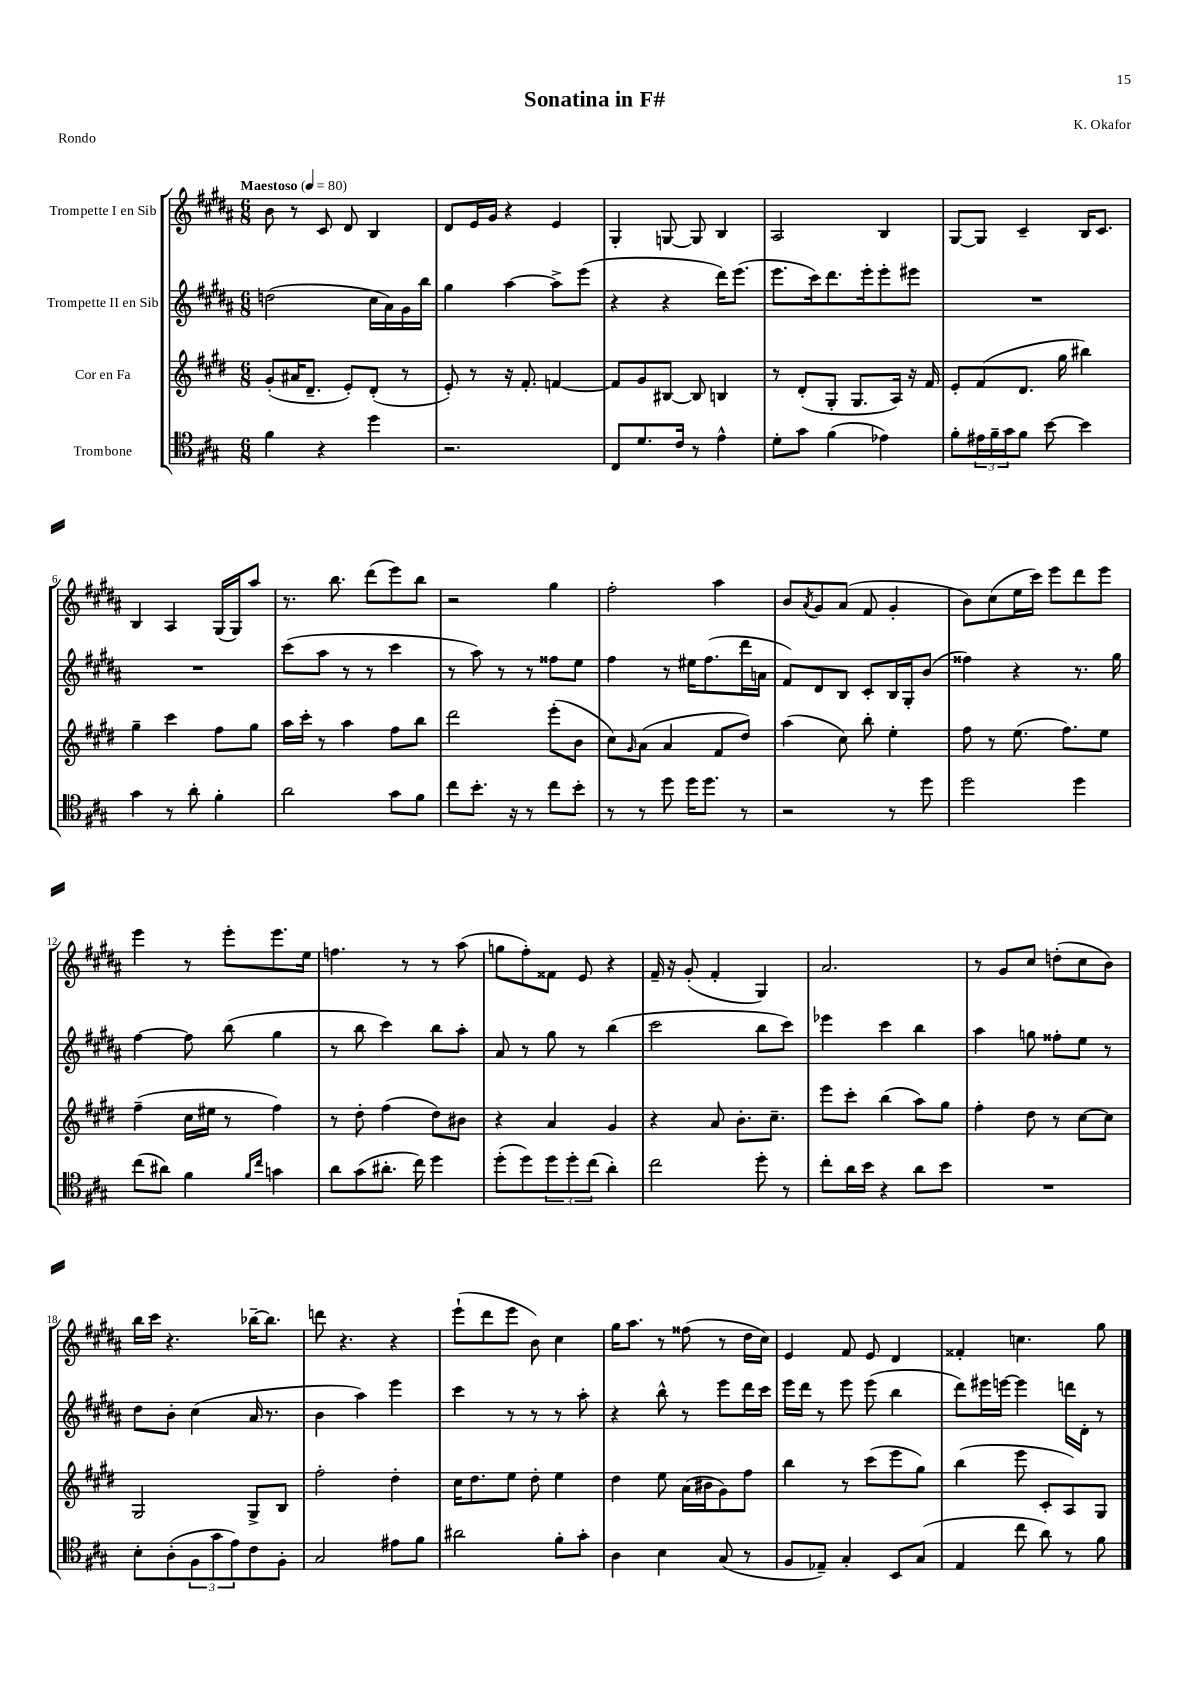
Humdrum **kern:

**kern	**kern	**kern	**kern
*part4	*part3	*part2	*part1
*staff4	*staff3	*staff2	*staff1
*I"Trombone	*I"Cor en Fa	*I"Trompette II en Sib	*I"Trompette I en Sib
*clefC4	*clefG2	*clefG2	*clefG2
*k[f#c#g#]	*k[f#c#g#d#]	*k[f#c#g#d#a#]	*k[f#c#g#d#a#]
*M6/8	*M6/8	*M6/8	*M6/8
*MM80	*MM80	*MM80	*MM80
=1	=1	=1	=1
!	!	!	!LO:TX:a:B:t=Maestoso
4f#\	(8g#'/L	(2ddn\	8b\
.	16a#X/K	.	8r
.	8.d#~/J	.	.
4r	.	.	8c#/
.	8e'/L)	.	8d#/
4dd\	(8d#'/J	16cc#\LL	4B/
.	.	16a#\)	.
.	8r	16g#\	.
.	.	16bb\JJ	.
=2	=2	=2	=2
2.r	8e'/)	4gg#\	8d#/L
.	8r	.	16e/L
.	.	.	16g#/JJ
.	16r	[4aa#\	4r
.	8.f#'/	.	.
.	[4fn/	8aa#^\L]	4e/
.	.	(8eee\J	.
=3	=3	=3	=3
8C#/L	8f/L]	4r	4G#'/
8.d/	8g#/	.	.
.	[8B#X/J	4r	[8Gn/
16c#/Jk	.	.	.
8r	8B#/]	.	8G/]
4e^^\	4Bn/	16ddd#\KL)	4B/
.	.	(8.eee\J	.
=4	=4	=4	=4
8d'\L	8r	8.eee\L	2A#/
8g#\J	(8d#'/L	.	.
.	.	16ccc#\k)	.
(4f#\	8G#'/J	8.ddd#\	.
.	8.G#/L	.	.
.	.	16eee'\k	.
4e-X\)	.	8eee'\	4B/
.	16A/Jk)	.	.
.	16r	8eee#X\J	.
.	16f#/	.	.
=5	=5	=5	=5
8f#'\L	8e'/L	2.r	[8G#/L
24e#X\L	(8f#/	.	8G#/J]
24f#~\	.	.	.
24g#\J	.	.	.
8f#\J	8.d#/J	.	4c#~/
[8b\	.	.	.
.	16gg#\	.	.
4b\]	4bb#X\)	.	16B/KL
.	.	.	8.c#/J
!!LO:LB:g=z
=6	=6	=6	=6
4g#\	4gg#~\	2.r	4B/
8r	4ccc#\	.	4A#/
8a'\	.	.	.
4f#'\	8ff#\L	.	(16G#/LL
.	.	.	16G#/J)
.	8gg#\J	.	8aa#/J
=7	=7	=7	=7
2a\	16aa\LL	(8ccc#\L	8.r
.	16ccc#'\JJ	.	.
.	8r	8aa#\J	.
.	.	.	8.bb\
.	4aa\	8r	.
.	.	8r	(8ddd#\L
8g#\L	8ff#\L	4ccc#\	8eee\)
8f#\J	8bb\J	.	8bb\J
=8	=8	=8	=8
8cc#\L	2ddd#\	8r	2r
8.b'\J	.	8aa#\)	.
.	.	8r	.
16r	.	.	.
8r	.	8r	.
8cc#\L	(8eee'\L	8ff##X\L	4gg#\
8b'\J	8b\J	8ee\J	.
=9	=9	=9	=9
8r	8cc#\L)	4ff#\	2ff#'\
.	16qqg#/	.	.
8r	(8a\J	.	.
8dd\	4a/	8r	.
16dd\KL	.	16ee#X\KL	.
8.dd\J	.	(8.ff#\	.
.	8f#/L	.	4aa#\
8r	8dd#/J)	16ddd#\L	.
.	.	16an\JJ	.
=10	=10	=10	=10
2r	(4aa\	8f#/L)	8b/L
.	.	.	8qa#/
.	.	8d#/	8g#/
.	8cc#\)	8B/J	(8a#/J
.	8bb'\	8c#'/L	8f#/
8r	4ee'\	16B/L	4g#'/
.	.	16G#'/J	.
8dd\	.	(8b/J	.
=11	=11	=11	=11
2dd\	8ff#\	4ff##X\)	8b\L)
.	8r	.	(8cc#\
.	(8.ee\	4r	16ee\L
.	.	.	16ccc#\JJ)
.	.	.	8eee\L
.	8.ff#\L)	.	.
4dd\	.	8.r	8ddd#\
.	8ee\J	.	8eee\J
.	.	16gg#\	.
!!LO:LB:g=z
=12	=12	=12	=12
(8cc#\L	(4ff#~\	[4ff#\	4eee\
8a#X\J)	.	.	.
4f#\	16cc#\LL	8ff#\]	8r
.	16ee#X\JJ	.	.
.	8r	(8bb\	8eee'\L
16qqf#/LL	.	.	.
16qqcc#/JJ	.	.	.
4gn\	4ff#\)	4gg#\	8.eee\
.	.	.	16ee\Jk
=13	=13	=13	=13
8a\L	8r	8r	4.ffn\
(8g#\	8dd#'\	8bb\	.
8.a#X'\J	(4ff#\	4ccc#\)	.
.	.	.	8r
16cc#\)	.	.	.
4dd\	8dd#\L)	8bb\L	8r
.	8b#X\J	8aa#'\J	(8aa#\
=14	=14	=14	=14
(8dd'\L	4r	8a#/	8ggn\L
8dd\)	.	8r	8ff#'\)
12dd\	4a/	8gg#\	8f##X\J
12dd'\	.	.	.
.	.	8r	8e/
(12cc#\J	.	.	.
4a'\)	4g#/	(4bb\	4r
=15	=15	=15	=15
2cc#\	4r	2ccc#\	16f#~/
.	.	.	16r
.	.	.	(8g#'/
.	8a/	.	4f#'/
.	8.b'\L	.	.
8dd'\	.	8bb\L	4G#/)
.	8.cc#~\J	.	.
8r	.	8ccc#\J)	.
=16	=16	=16	=16
8cc#'\L	8eee\L	4eee-X\	2.a#/
16a\L	8ccc#'\J	.	.
16b\JJ	.	.	.
4r	(4bb\	4ccc#\	.
8a\L	8aa\L)	4bb\	.
8b\J	8gg#\J	.	.
=17	=17	=17	=17
2.r	4ff#'\	4aa#\	8r
.	.	.	8g#/L
.	8dd#\	8ggn\	8cc#/J
.	8r	8ff##X'\L	(8ddn'\L
.	[8cc#\L	8ee\J	8cc#\
.	8cc#\J]	8r	8b\J)
!!LO:LB:g=z
=18	=18	=18	=18
8B'\L	2G#/	8dd#\L	16bb\LL
.	.	.	16ccc#\JJ
(8A'\	.	8b'\J	4.r
12F#\	.	(4cc#\	.
12g#\	.	.	.
12e\)	.	.	.
8c#\	8G#^/L	16a#/	[16bb-X~\KL
.	.	8.r	8.bb-\J]
8F#'\J	8B/J	.	.
=19	=19	=19	=19
2G#/	2ff#'\	4b\	8dddn\
.	.	.	4.r
.	.	4aa#\)	.
8e#X\L	4dd#'\	4eee\	4r
8f#\J	.	.	.
=20	=20	=20	=20
2a#X\	16cc#\KL	4ccc#\	(8eee`\L
.	8.dd#\	.	.
.	.	.	8ddd#\
.	8ee\J	8r	8eee\J
.	8dd#'\	8r	8b\)
8f#'\L	4ee\	8r	4cc#\
8g#'\J	.	8aa#'\	.
=21	=21	=21	=21
4A\	4dd#\	4r	16gg#\KL
.	.	.	8.aa#\J
4B\	8ee\	8bb^^\	8r
.	(16a\LL	8r	(8ff##X\
.	16b#X\J	.	.
(8G#/	8g#\)	8eee\L	8r
8r	8ff#\J	16ddd#\L	16dd#\LL
.	.	16ccc#\JJ	16cc#\JJ)
=22	=22	=22	=22
8F#/L	4bb\	16eee\LL	4e/
.	.	16ddd#\JJ	.
8E-X~/J)	.	8r	.
4G#'/	8r	8eee\	8f#/
.	(8ccc#\L	(8eee\	8e/
8BB/L	8eee\	4bb\	4d#/
(8G#/J	8gg#\J)	.	.
=23	=23	=23	=23
4E/	(4bb\	8ddd#\L)	4f##X'/
.	.	16eee#X\L	.
.	.	[16eeen\JJ	.
8cc#\	8eee\	4eee\]	4.ccn\
8a\)	8c#'/L	.	.
8r	8A/)	16dddn\LL	.
.	.	16d#'\JJ	.
8f#\	8G#/J	8r	8gg#\
==	==	==	==
*-	*-	*-	*-
